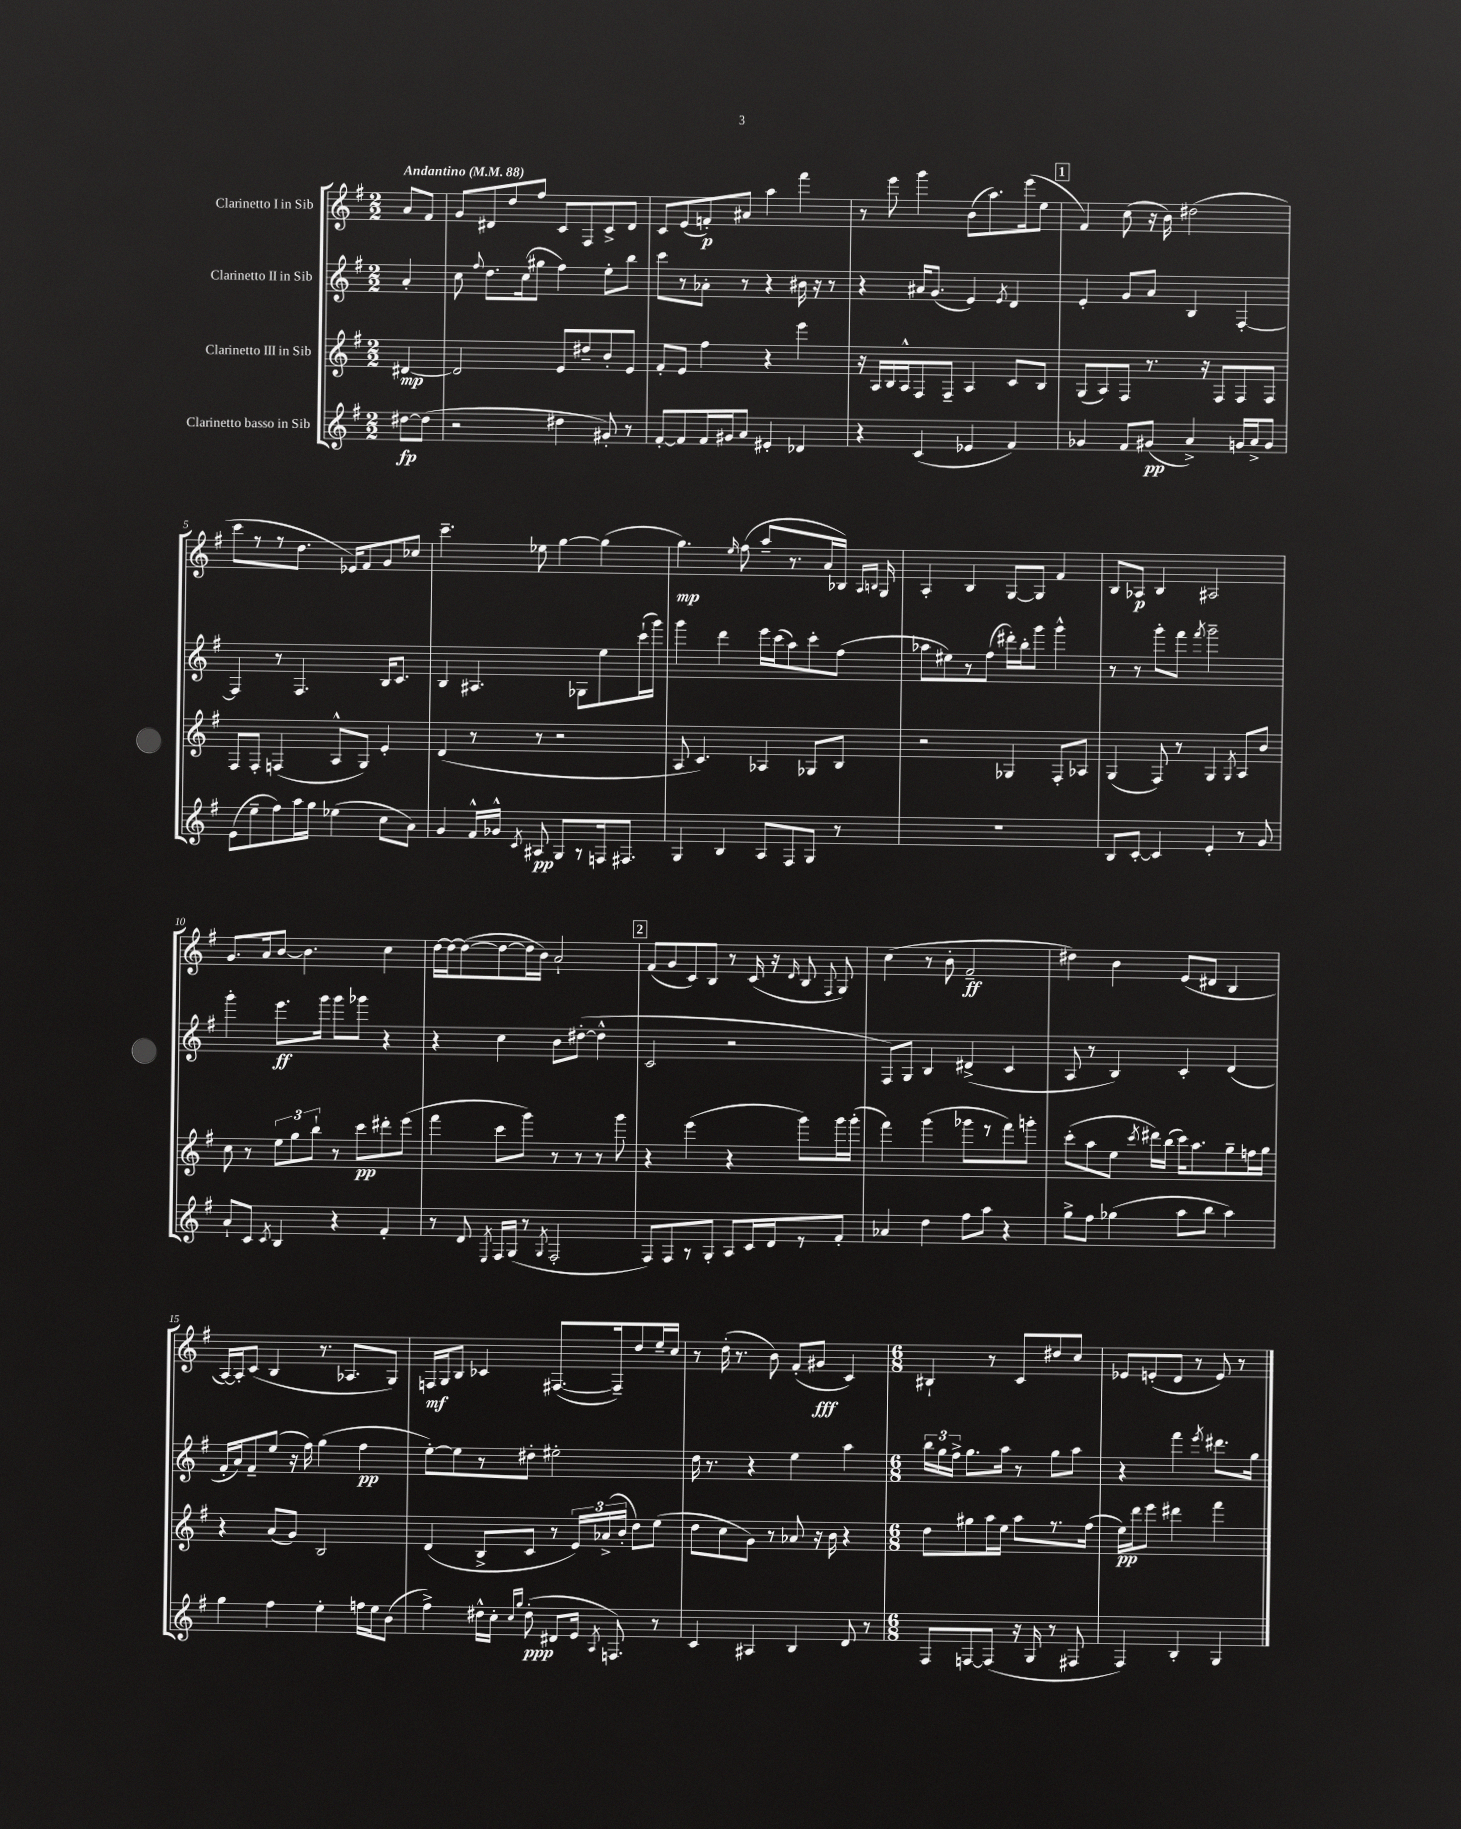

**kern	**dynam	**kern	**dynam	**kern	**dynam	**kern	**dynam
*part4	*part4	*part3	*part3	*part2	*part2	*part1	*part1
*staff4	*staff4	*staff3	*staff3	*staff2	*staff2	*staff1	*staff1
*I"Clarinetto basso in Sib	*	*I"Clarinetto III in Sib	*	*I"Clarinetto II in Sib	*	*I"Clarinetto I in Sib	*
*clefG2	*	*clefG2	*	*clefG2	*	*clefG2	*
*k[f#]	*	*k[f#]	*	*k[f#]	*	*k[f#]	*
*M2/2	*	*M2/2	*	*M2/2	*	*M2/2	*
*MM88	*	*MM88	*	*MM88	*	*MM88	*
=	=	=	=	=	=	=	=
!	!	!	!	!	!	!LO:TX:a:B:t=Andantino	!
[8dd#X\L	fp	[4d#X/	mp	4a'/	.	8a/L	.
(8dd#\J]	.	.	.	.	.	8f#/J	.
=1	=1	=1	=1	=1	=1	=1	=1
2r	.	2d#/]	.	8cc\	.	8g/L	.
.	.	.	.	8qqff#/	.	.	.
.	.	.	.	8.dd\L	.	8d#X/	.
.	.	.	.	.	.	8dd/	.
.	.	.	.	(16cc\k	.	.	.
.	.	.	.	8gg#X\J	.	8ff#/J	.
4dd#X\	.	8e/L	.	4ff#\)	.	8c/L	.
.	.	8dd#X~/	.	.	.	8F#/	.
8g#X'/)	.	8b'/	.	8ee'\L	.	8c^/	.
8r	.	8e/J	.	8bb\J	.	8d#/J	.
=2	=2	=2	=2	=2	=2	=2	=2
[8f#'/L	.	8f#'/L	.	8ccc\L	.	8c/L	.
8f#/]	.	8e/J	.	8r	.	(8e/	.
16f#/L	.	4ff#\	.	8a-X'\J	.	8fn'/)	p
16g#X/J	.	.	.	.	.	.	.
8a/J	.	.	.	8r	.	8a#X/J	.
4e#X'/	.	4r	.	4r	.	4aa\	.
4d-X/	.	4eee\	.	16b#X\	.	4fff#\	.
.	.	.	.	16r	.	.	.
.	.	.	.	8r	.	.	.
=3	=3	=3	=3	=3	=3	=3	=3
4r	.	16r	.	4r	.	8r	.
.	.	16A/LL	.	.	.	.	.
.	.	16B/	.	.	.	8eee\	.
.	.	16A^^/J	.	.	.	.	.
(4c/	.	8F#/	.	16a#X/KL	.	4ggg\	.
.	.	.	.	(8.g/J	.	.	.
.	.	8F#~/J	.	.	.	.	.
4e-X/	.	4A/	.	4e/)	.	(8b\L	.
.	.	.	.	.	.	8.aa\)	.
.	.	.	.	8qe/	.	.	.
4f#/)	.	8c/L	.	4d/	.	.	.
.	.	.	.	.	.	(16eee\k	.
.	.	8B/J	.	.	.	8ee\J	.
!!LO:REH:place=s1:t=1
=4	=4	=4	=4	=4	=4	=4	=4
4g-X/	.	(8G/L	.	4e'/	.	4f#/)	.
.	.	8A/)	.	.	.	.	.
8f#/L	.	8F#/J	.	8g/L	.	(8cc\	.
(8g#X/J	pp	8.r	.	8a/J	.	16r	.
.	.	.	.	.	.	16b\)	.
4a^/)	.	.	.	4B/	.	(2dd#X\	.
.	.	16r	.	.	.	.	.
.	.	8F#/L	.	.	.	.	.
16gn/LL	.	8F#/	.	[4F#'/	.	.	.
16a^/J	.	.	.	.	.	.	.
8g/J	.	8F#/J	.	.	.	.	.
!!LO:LB:g=z
=5	=5	=5	=5	=5	=5	=5	=5
(8e\L	.	8F#/L	.	4F#/]	.	8ccc\L	.
8ee~\	.	8F#'/J	.	.	.	8r	.
8ff#\)	.	(4Fn/	.	8r	.	8r	.
16aa\L	.	.	.	4.F#/	.	8.dd\J	.
16gg\JJ	.	.	.	.	.	.	.
(4ee-X\	.	8A^^/L	.	.	.	.	.
.	.	.	.	.	.	16e-X/KL)	.
.	.	8G/J)	.	.	.	8f#/	.
8cc\L	.	4e'/	.	16B/KL	.	8g/	.
.	.	.	.	8.c/J	.	.	.
8a\J)	.	.	.	.	.	8cc-X/J	.
=6	=6	=6	=6	=6	=6	=6	=6
4g/	.	(4d/	.	4B/	.	4.ccc~\	.
16f#^^/LL	.	8r	.	4.A#X/	.	.	.
16g-X^^/JJ	.	.	.	.	.	.	.
8qc/	.	.	.	.	.	.	.
8A#X/	pp	8r	.	.	.	8ee-X\	.
8G/L	.	2r	.	.	.	[4gg\	.
8r	.	.	.	8G-X\L	.	.	.
16Fn/k	.	.	.	8ee\	.	(4gg\]	.
8.F#X/J	.	.	.	.	.	.	.
.	.	.	.	(16ccc`\L	.	.	.
.	.	.	.	16ggg\JJ)	.	.	.
=7	=7	=7	=7	=7	=7	=7	=7
4G/	.	8A/	.	4ggg\	.	4.gg\)	mp
.	.	4.c/)	.	.	.	.	.
4B/	.	.	.	4ddd\	.	.	.
.	.	.	.	.	.	16qqee/	.
.	.	.	.	.	.	(8ff#\	.
8A/L	.	4A-X/	.	16eee\LL	.	8aa~/L	.
.	.	.	.	(16ccc\J	.	.	.
8F#/	.	.	.	8aa\)	.	8.r	.
8G/J	.	8G-X/L	.	8ccc'\	.	.	.
.	.	.	.	.	.	16a/L	.
8r	.	8B/J	.	(8ff#\J	.	16B-X/JJ)	.
.	.	.	.	.	.	16qqA/LL	.
.	.	.	.	.	.	16qqBn/JJ	.
.	.	.	.	.	.	16G/	.
=8	=8	=8	=8	=8	=8	=8	=8
1r	.	2r	.	8aa-X\L	.	4A'/	.
.	.	.	.	8ee#X\)	.	.	.
.	.	.	.	8r	.	4B/	.
.	.	.	.	(8ff#\J	.	.	.
.	.	4G-X/	.	16ddd#X'\LL)	.	[8G/L	.
.	.	.	.	16bb'\J	.	.	.
.	.	.	.	8ggg\J	.	8G/J]	.
.	.	8F#'/L	.	4ggg^^\	.	4f#/	.
.	.	8A-X/J	.	.	.	.	.
=9	=9	=9	=9	=9	=9	=9	=9
8B/L	.	(4G/	.	8r	.	8B/L	.
[8c'/J	.	.	.	8r	.	8A-X/J	p
4c/]	.	8F#/)	.	8ggg'\L	.	4B/	.
.	.	8r	.	8fff#\J	.	.	.
.	.	.	.	8qfff#/	.	.	.
4e'/	.	4G/	.	2ggg~\	.	2A#X/	.
.	.	8qG/	.	.	.	.	.
8r	.	8A/L	.	.	.	.	.
8g/	.	8b/J	.	.	.	.	.
!!LO:LB:g=z
=10	=10	=10	=10	=10	=10	=10	=10
8a`/L	.	8cc\	.	4ggg'\	.	8.g/L	.
8c/J	.	8r	.	.	.	.	.
.	.	.	.	.	.	16a/k	.
8qc/	.	.	.	.	.	.	.
4B/	.	12ee\L	.	8.eee\L	ff	[8b/J	.
.	.	12gg\	.	.	.	.	.
.	.	.	.	.	.	4.b\]	.
.	.	12bb`\J	.	.	.	.	.
.	.	.	.	16ggg\Jk	.	.	.
4r	.	8r	.	8ggg\L	.	.	.
.	.	8ccc\L	pp	8ggg-X\J	.	.	.
4f#'/	.	8ddd#X'\	.	4r	.	4cc\	.
.	.	(8eee\J	.	.	.	.	.
=11	=11	=11	=11	=11	=11	=11	=11
8r	.	4fff#\	.	4r	.	[16dd\LL	.
.	.	.	.	.	.	16dd\J_	.
8d/	.	.	.	.	.	(8dd\_	.
8qE/	.	.	.	.	.	.	.
16F#/LL	.	8ccc\L	.	4cc\	.	8dd\_	.
(16G/JJ	.	.	.	.	.	.	.
8r	.	8ggg\J)	.	.	.	16dd\L]	.
.	.	.	.	.	.	16b\JJ)	.
8qG/	.	.	.	.	.	.	.
2F#'/	.	8r	.	8b\L	.	2a`/	.
.	.	8r	.	([8dd#X'\J	.	.	.
.	.	8r	.	4dd#^^\]	.	.	.
.	.	8ggg\	.	.	.	.	.
!!LO:REH:place=s1:t=2
=12	=12	=12	=12	=12	=12	=12	=12
8F#/L)	.	4r	.	2c/	.	(8f#/L	.
8F#/	.	.	.	.	.	8g/	.
8r	.	(4eee\	.	.	.	8c/)	.
8G'/J	.	.	.	.	.	8B/J	.
8A/L	.	4r	.	2r	.	8r	.
16c/L	.	.	.	.	.	(16c/	.
16d/J	.	.	.	.	.	16r	.
.	.	.	.	.	.	16qqd/	.
8r	.	8ggg\L)	.	.	.	8B/	.
.	.	.	.	.	.	8qqF#/	.
8f#'/J	.	16ggg\L	.	.	.	8G/)	.
.	.	(16ggg'\JJ	.	.	.	.	.
=13	=13	=13	=13	=13	=13	=13	=13
4a-X/	.	4fff#\)	.	8F#/L)	.	(4cc\	.
.	.	.	.	8G/J	.	.	.
4dd\	.	(4ggg\	.	4B/	.	8r	.
.	.	.	.	.	.	8b'\	.
8ff#\L	.	8ggg-X\L	.	(4d#X^/	.	2f#~/	ff
8aa\J	.	8r	.	.	.	.	.
4r	.	8fff#\)	.	4c/	.	.	.
.	.	8gggn'\J	.	.	.	.	.
=14	=14	=14	=14	=14	=14	=14	=14
8gg^\L	.	(8ccc'\L	.	8A/	.	4dd#X\)	.
8ff#\J	.	8aa\	.	8r	.	.	.
(4gg-X\	.	8ee\J	.	4B/)	.	4b\	.
.	.	8qccc/	.	.	.	.	.
.	.	16ddd#X\LL)	.	.	.	.	.
.	.	(16bb\JJ	.	.	.	.	.
8aa\L	.	16ccc\KL)	.	4c'/	.	(8e/L	.
.	.	8.aa\	.	.	.	.	.
8bb\J	.	.	.	.	.	8d#X/J	.
4aa\)	.	8gg~\	.	(4d/	.	4B/	.
.	.	16ffn\L	.	.	.	.	.
.	.	16gg\JJ	.	.	.	.	.
!!LO:LB:g=z
=15	=15	=15	=15	=15	=15	=15	=15
4gg\	.	4r	.	16f#'/LL	.	[16A/LL)	.
.	.	.	.	16a/J)	.	16A'/J]	.
.	.	.	.	8f#~/	.	(8c/J	.
4ff#\	.	(8a/L	.	(8ee/J	.	4B/	.
.	.	8g/J)	.	16r	.	.	.
.	.	.	.	16ff#\)	.	.	.
4ee'\	.	2B/	.	(4gg\	.	8.r	.
.	.	.	.	.	.	8.A-X/L	.
16ffn\LL	.	.	.	4ff#\	pp	.	.
16ee\J	.	.	.	.	.	.	.
(8b\J	.	.	.	.	.	8G/J)	.
=16	=16	=16	=16	=16	=16	=16	=16
4ff#^\)	.	(4d/	.	[8ee'\L)	.	16Fn/LL	mf
.	.	.	.	.	.	16G/J	.
.	.	.	.	8ee\]	.	8B/J	.
16dd#X^^\LL	.	8B^/L	.	8r	.	4c-X/	.
16cc'\JJ	.	.	.	.	.	.	.
16qqcc/LL	.	.	.	.	.	.	.
16qqgg/JJ	.	.	.	.	.	.	.
(8dd#'\	ppp	8c/J	.	8dd#X'\J	.	.	.
8d#X/L	.	8r	.	2ee#X'\	.	([8.F#X/L	.
16e/Jk	.	24e/LL)	.	.	.	.	.
.	.	(24a-X^/	.	.	.	.	.
8qA/	.	.	.	.	.	.	.
8.Fn/)	.	.	.	.	.	16F#~/k])	.
.	.	24b'/JJ	.	.	.	.	.
.	.	8dd\L)	.	.	.	8dd/	.
8r	.	(8ee\J	.	.	.	16ee~/L	.
.	.	.	.	.	.	16cc/JJ	.
=17	=17	=17	=17	=17	=17	=17	=17
4c/	.	8dd\L	.	16dd\	.	8r	.
.	.	.	.	8.r	.	.	.
.	.	8cc\	.	.	.	(16dd'\	.
.	.	.	.	.	.	8.r	.
4A#X/	.	8g\J)	.	4r	.	.	.
.	.	8r	.	.	.	8b\)	.
4B/	.	8a-X/	.	4ee\	.	(8f#'/L	.
.	.	16r	.	.	.	8g#X/J	fff
.	.	16b\	.	.	.	.	.
8d/	.	4r	.	4aa\	.	4c/)	.
8r	.	.	.	.	.	.	.
=18	=18	=18	=18	=18	=18	=18	=18
*M6/8	*	*M6/8	*	*M6/8	*	*M6/8	*
8F#/L	.	8dd\L	.	24bb\LL	.	4B#X`/	.
.	.	.	.	24gg\	.	.	.
.	.	.	.	24ff#^\JJ	.	.	.
[8Fn/	.	8gg#X\	.	8.gg\L	.	.	.
(8F/J]	.	16aa\L	.	.	.	8r	.
.	.	16ee\JJ	.	16aa\Jk	.	.	.
16r	.	8aa\L	.	8r	.	8c/L	.
16G/	.	.	.	.	.	.	.
8r	.	8.r	.	8gg\L	.	8dd#X/	.
8F#X/	.	.	.	8aa\J	.	8cc/J	.
.	.	(16ff#\Jk	.	.	.	.	.
=19	=19	=19	=19	=19	=19	=19	=19
4F#/)	.	16ee\LL)	pp	4r	.	8e-X/L	.
.	.	16ddd\J	.	.	.	.	.
.	.	8eee\J	.	.	.	(8en'/	.
4B'/	.	4ddd#X\	.	4fff#\	.	8d/J	.
.	.	.	.	.	.	8r	.
.	.	.	.	8qeee/	.	.	.
4G/	.	4fff#\	.	8.ddd#X\L	.	8e/)	.
.	.	.	.	.	.	8r	.
.	.	.	.	16gg\Jk	.	.	.
==	==	==	==	==	==	==	==
*-	*-	*-	*-	*-	*-	*-	*-
